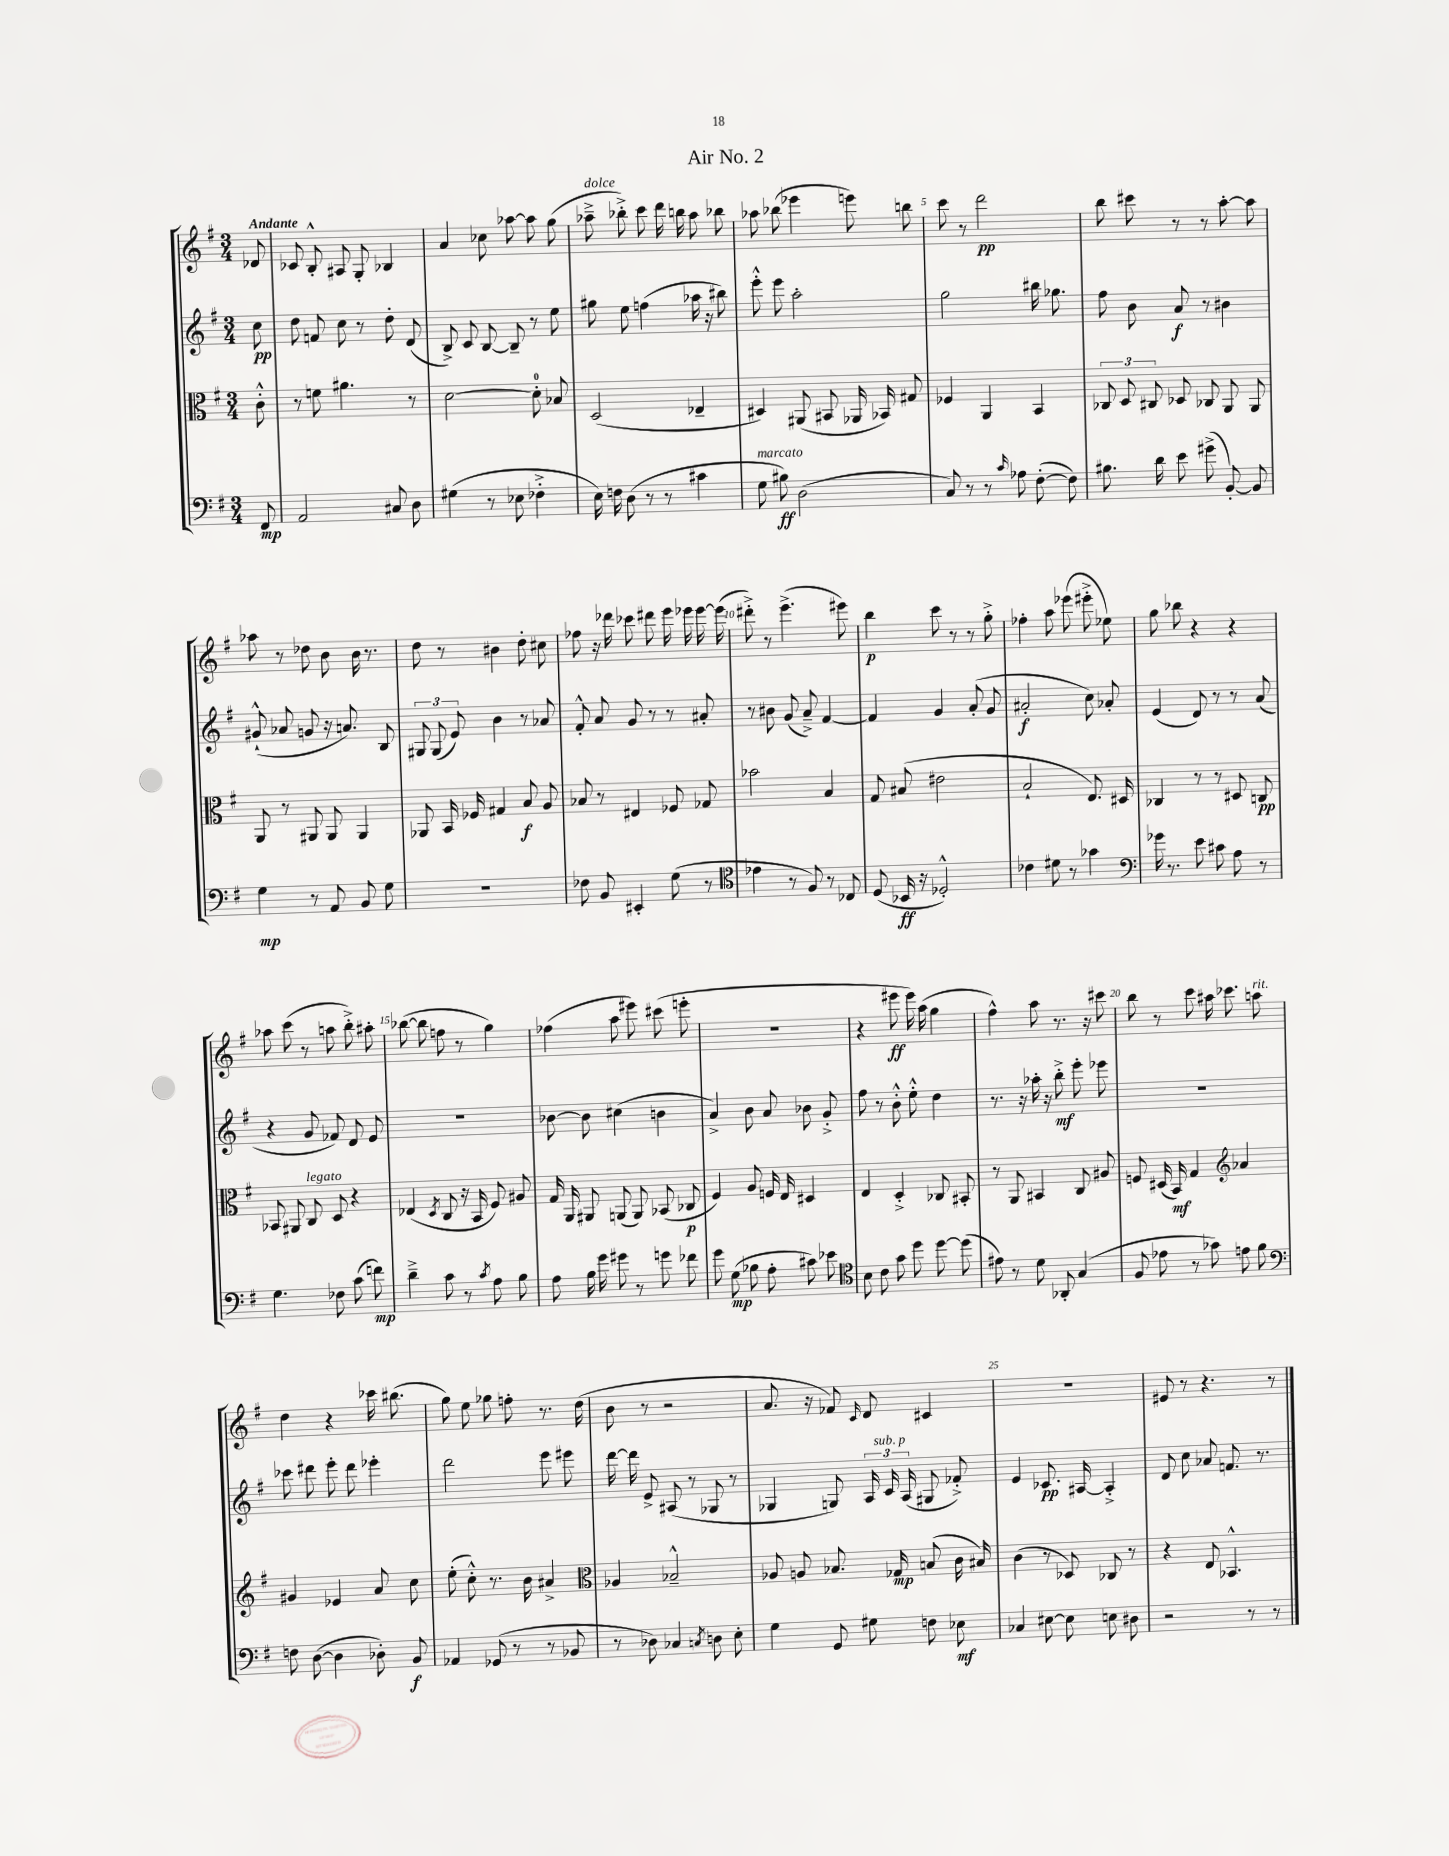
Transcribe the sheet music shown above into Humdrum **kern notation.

**kern	**kern	**kern	**kern
*staff4	*staff3	*staff2	*staff1
*clefF4	*clefC3	*clefG2	*clefG2
*k[f#]	*k[f#]	*k[f#]	*k[f#]
*M3/4	*M3/4	*M3/4	*M3/4
8FF#	8c'^^	8cc	8d-
=	=	=	=
2AA	8r	8dd	8c-
.	8f	8f	8B'^^
.	4.a#	8cc	8A#
.	.	8r	8G'
8C#	.	8dd'	4B-
8D	8r	(8d	.
=	=	=	=
(4G#	[2d	8B^)	4a
.	.	8c	.
8r	.	[8B	8cc-
8E-	.	8B~]	[8aa-
4F-'^	8d']	8r	8aa-]
.	8B-	8ee	(8gg
=	=	=	=
16E)	(2D	8gg#	8aa-~^
16F	.	.	.
(8D	.	8ee	8bb-'^)
8r	.	(4ff	8ccc
8r	.	.	16ddd
.	.	.	16bb
4c#	4E-~	16aa-	8aa-
.	.	16r	.
.	.	8bb#)	8bb-
=	=	=	=
8G	4D#)	8eee'^^	8aa-
8B#)	.	8eee	(8bb-
(2D	(8AA#	2aa'	4eee-
.	8BB#	.	.
.	16AA-	.	8eee)
.	16BB-)	.	.
.	8G#	.	8bb
=	=	=	=
8C)	4F-	2gg	8ccc
8r	.	.	8r
8r	4AA	.	2ddd
16qqc	.	.	.
8A-	.	.	.
([8F#'	4BB	16bb#	.
.	.	8.gg-	.
8F#])	.	.	.
=	=	=	=
8.B#	12C-	8ff#	8bb
.	12D	.	.
.	.	8b	8ccc#
.	12C#	.	.
16d	.	.	.
8e	8D-	8a	8r
(8g#^	8C-	8r	8r
[8BB')	8AA	4b#	[8aa'
8BB]	8AA	.	8aa]
=	=	=	=
4G	8AA	(8g#`^^	8aa-
.	8r	8a-	8r
8r	8AA#	8g	8dd-
8AA	8AA#	16r	8b
.	.	8.a)	.
8BB	4AA#	.	16b
.	.	.	8.r
8G	.	8B	.
=	=	=	=
2.r	8AA-	12G#	8dd
.	.	(12G#	.
.	16BB	.	8r
.	.	12e)	.
.	16F-	.	.
.	4G#	4b	4b#
.	8B	8r	8dd'
.	8A	8a-	8cc#
=	=	=	=
8F-	8B-	8f#'^^	8ff-
8BB	8r	8a	16r
.	.	.	16ddd-
4EE#'	4E#	8g	8ccc-
.	.	8r	8ddd#
(8G	8F-	8r	16eee
.	.	.	16eee-
8r	8G-	8a#'	[16eee-
.	.	.	(16eee-]
=	=	=	=
*clefC4	*	*	*
4e-	2b-	8r	8ddd#'^)
.	.	8b#	8r
8r	.	(8g	(4.eee^
8F#)	.	8a~^)	.
8r	4B	[4f#	.
8C-	.	.	8eee#)
=	=	=	=
(8D	8G	4f#]	4bb
16BB-	(8B#	.	.
16r	.	.	.
2D-'^^)	2e#	4g	8ccc
.	.	.	8r
.	.	(8a'	8r
.	.	8g	8gg'^
=	=	=	=
4c-	2B`	2a#'	4ff-'
8d#	.	.	8aa
8r	.	.	(8eee-
4g-	8.E)	8cc)	8eee#'^
.	.	8a-'	8ee-)
.	16D#	.	.
=	=	=	=
*clefF4	*	*	*
16g-	4C-	(4e	8gg
8.r	.	.	.
.	.	.	8bb-
8e	8r	8d)	4r
8c#	8r	8r	.
8A	8D#	8r	4r
8r	8C	(8a	.
=	=	=	=
4.G	8BB-	4r	8aa-
.	8AA#	.	(8ccc
.	8C	8g	8r
8F-	8D	8f-)	8aa
(8c	4r	8d	8bb'^)
8f)	.	8e	8aa#'
=	=	=	=
4d~^	(4E-	2.r	([8bb-
.	.	.	8bb-]
.	8qD	.	.
8c	8C	.	8ff
8r	16r	.	8r
.	16BB	.	.
8qc	.	.	.
8A	8F#)	.	4gg)
8B	8A#	.	.
=	=	=	=
8A	16G	[8b-	(4ff-
.	16AA	.	.
16B	8AA#	8b-]	.
16g	.	.	.
8g#	(8AA	(4cc#	8aa
8r	8AA)	.	8eee#)
8g	(8BB-	4b	(8ccc#
8f-	8C-	.	8eee'
=	=	=	=
8g	4F#)	4a^)	2.r
(8G	.	.	.
8B-	8A	8b	.
8A'	16F	8a	.
.	16E	.	.
8c#)	4D#	8b-	.
8e-	.	8g'^	.
=	=	=	=
*clefC4	*	*	*
8B	4E	8ff#	4r
8c	.	8r	.
8g	4D'^	8b'^^	8eee#
8dd	.	8ee'^^	16eee#)
.	.	.	(16aa
[8dd	8C-	4dd	4gg
(8dd]	8BB#'	.	.
=	=	=	=
8e#)	8r	8.r	4ff#^^)
8r	8AA	.	.
.	.	16r	.
8d	4BB#	16aa-'	8aa
.	.	16r	.
8AA-'	.	8bb'^	8.r
(4G	8C	8eee'	.
.	.	.	16r
.	8A#	8eee-	8ccc#
=	=	=	=
8F#	8F	2.r	8bb
8e-	(16D#	.	8r
.	16BB)	.	.
8r	4G	.	8ccc
8g-)	.	.	16aa#
.	.	.	8.ccc-
*	*clefG2	*	*
8e	4a-	.	.
8f#	.	.	8aa
=	=	=	=
*clefF4	*	*	*
8F	4g#	8ccc-	4dd
([8D	.	8ddd#	.
4D]	4e-	8eee'	4r
.	.	8ddd#	.
8D-')	8a	4eee-'	16ccc-
.	.	.	(8.bb#
8BB	8cc	.	.
=	=	=	=
4AA-	(8ee'	2ddd	8gg)
.	8cc'^^)	.	8ee
(8GG-	8.r	.	8gg-
8r	.	.	8ff'
.	16b	.	.
8r	4a#^	8eee	8.r
8BB-	.	8eee#	.
.	.	.	(16dd
=	=	=	=
*	*clefC3	*	*
8r	4A-	[16ddd	8b
.	.	16ddd]	.
8D-)	.	8e^	8r
4C-	2B-~^^	(8A#	2r
.	.	8r	.
8qC	.	.	.
8D	.	8G-	.
8E'	.	8r	.
=	=	=	=
4G	8A-	4G-	8.a
.	8A	.	.
.	.	.	16r
8GG	8.B-	8G)	8f-)
.	.	.	16qqc
8G#	.	24A	8d
.	.	24c	.
.	16G-	.	.
.	.	(24A	.
8F	(8B	8G#	4c#
8E-	16c	8f-'^)	.
.	16B#)	.	.
=	=	=	=
4C-	(4c	4e	2.r
[8E#	8r	8.c-	.
8E#]	8D-)	.	.
.	.	[16A#	.
8E	8C-	4A#'^]	.
8D#	8r	.	.
=	=	=	=
2r	4r	8d	8e#
.	.	8cc	8r
.	8E	8a-	4.r
.	4.BB-^^	8.f	.
8r	.	.	.
.	.	8.r	.
8r	.	.	8r
==	==	==	==
*-	*-	*-	*-
